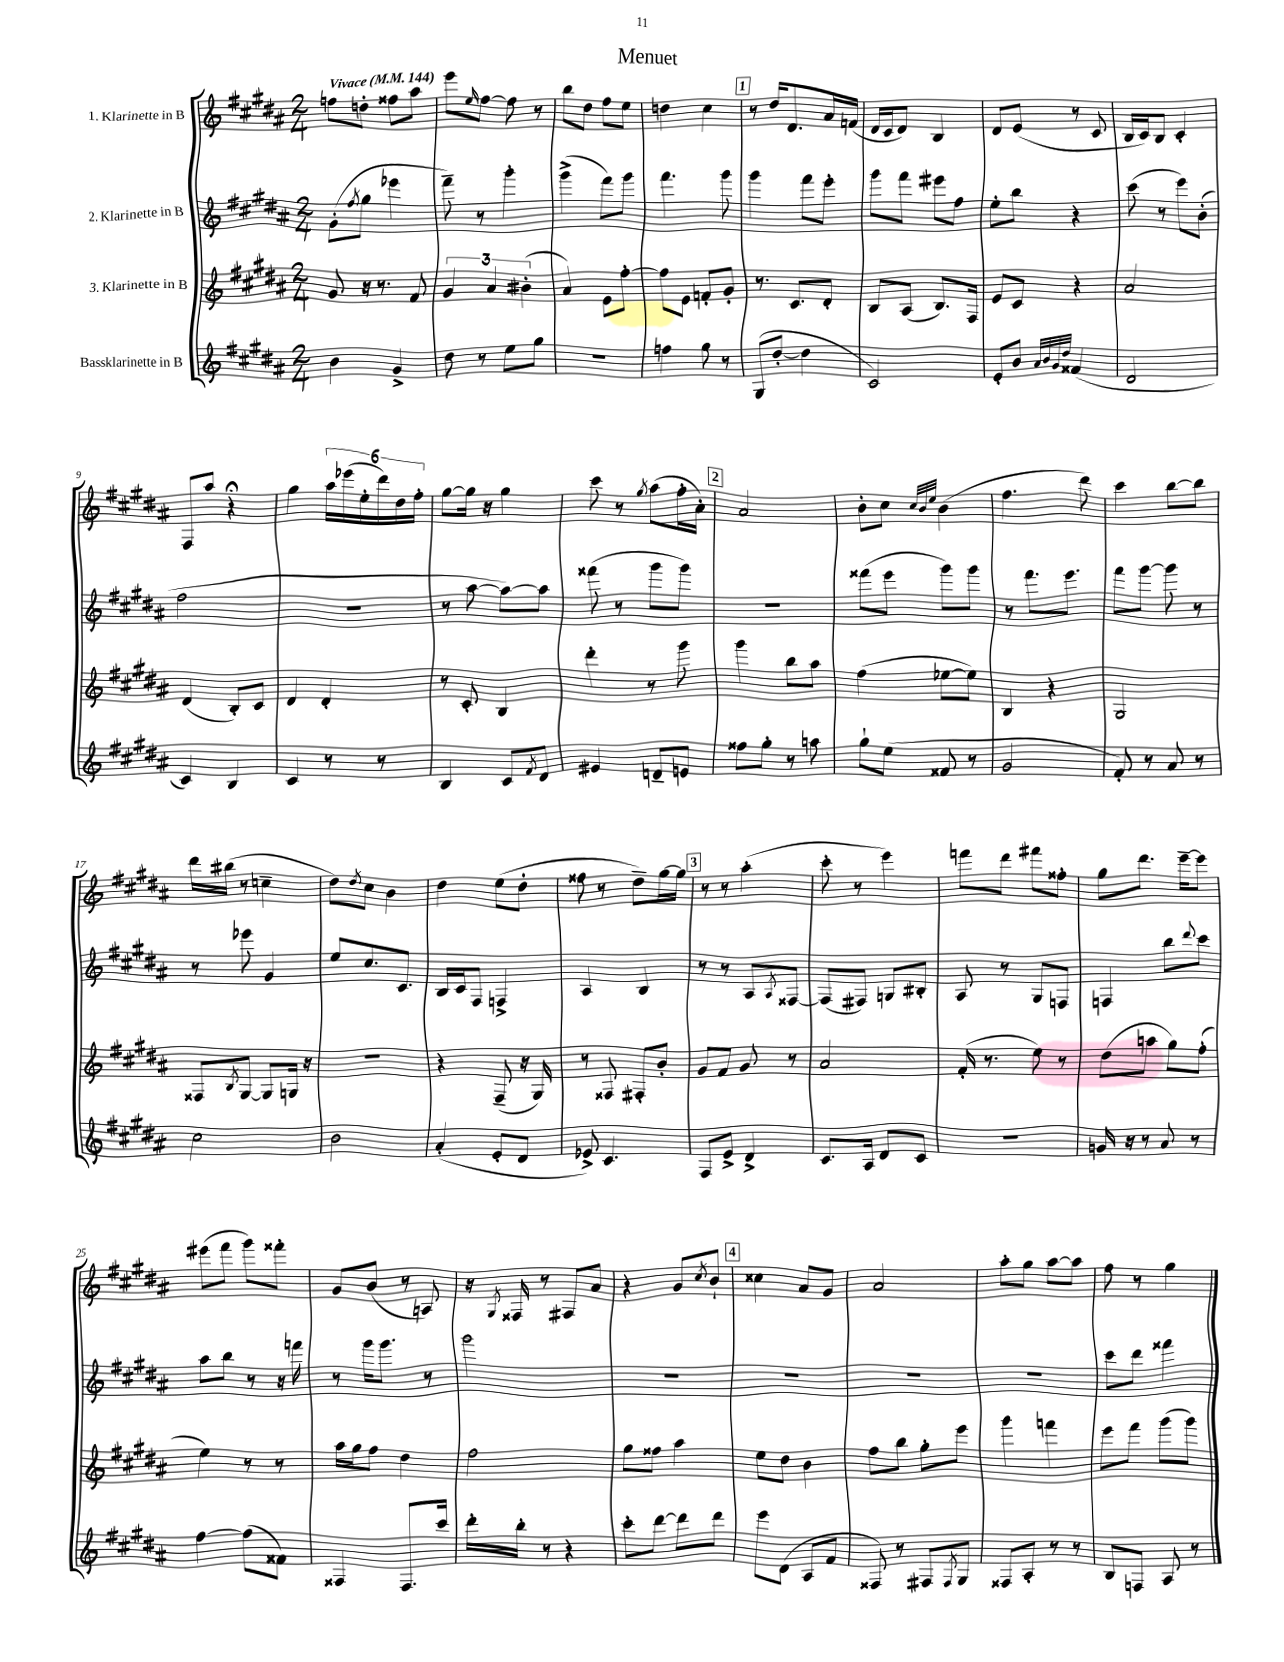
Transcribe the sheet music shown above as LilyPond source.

\header { title = "Menuet" }
<<
\new StaffGroup <<
\new Staff = "s0" \with { instrumentName = "1. Klarinette in B" } {
    \clef treble \key b \major \numericTimeSignature \time 2/4 \tempo "Vivace" 4 = 144
    f''8 d''8-. fisis''8 ais''8 |
    e'''8 \grace { e''16 } fis''8~ fis''8 r8 |
    b''8 dis''8 fis''8 e''8 |
    d''4 cis''4 |
    \mark \markup { \box "1" } r8 dis''16 dis'8. ais'16 f'16( |
    dis'16 cis'16 dis'8) b4 |
    dis'8 e'8( r8 cis'8 |
    b16 cis'16) b8 cis'4-. |
    fis8 ais''8 r4\fermata |
    gis''4 \tuplet 6/4 { ais''16 ees'''16( e''16-. dis'''16) dis''16 fis''16-. } |
    gis''8~ gis''16 r16 gis''4 |
    cis'''8 r8 \acciaccatura { gis''8 } ais''8( fis''16-. ais'16-.) |
    \mark \markup { \box "2" } ais'2 |
    b'8-. cis''8 \grace { cis''32 b'32 e''32 } b'4( |
    fis''4. dis'''8) |
    cis'''4 b''8~ b''8 |
    dis'''16 bis''16( r8 c''4-- |
    dis''8) \acciaccatura { dis''8 } cis''8 b'4 |
    dis''4 e''8( dis''8-. |
    fisis''8 r8 dis''8--) gis''16~ gis''16 |
    \mark \markup { \box "3" } r8 r8 ais''4-.( |
    cis'''8-. r8 e'''4) |
    f'''8 dis'''8 fis'''8 fisis''8-. |
    gis''8 dis'''8. e'''16~-- e'''8 |
    eis'''8( fis'''8 gis'''8) fisis'''8-. |
    gis'8 b'8( r8 a8) |
    r16 \acciaccatura { gis8 } fisis16 r8 fis8 ais'8 |
    r4 gis'8 \acciaccatura { cis''8 } b'8-! |
    \mark \markup { \box "4" } cisis''4 ais'8 gis'8 |
    ais'2 |
    ais''8-. gis''8 ais''8~ ais''8 |
    fis''8 r8 gis''4 \bar "|." |
}
\new Staff = "s1" \with { instrumentName = "2. Klarinette in B" } {
    \clef treble \key b \major \numericTimeSignature \time 2/4
    gis'8-.( \acciaccatura { fis''8 } gis''8 ees'''4 |
    fis'''8--) r8 gis'''4-. |
    gis'''4->( fis'''8) gis'''8 |
    fis'''4. gis'''8 |
    \mark \markup { \box "1" } gis'''4 fis'''8 e'''8-. |
    gis'''8 fis'''8 eis'''8 fis''8 |
    e''8-. b''8 r4 |
    cis'''8( r8 e'''8) b'8-.( |
    fis''2 |
    R2 |
    r8 ais''8~ ais''8~) ais''8 |
    fisis'''8( r8 gis'''8 gis'''8) |
    \mark \markup { \box "2" } R2 |
    fisis'''8( e'''8 gis'''8) gis'''8 |
    r8 fis'''8. e'''8. |
    fis'''8 gis'''8~ gis'''8 r8 |
    r8 ees'''8 gis'4 |
    e''8 cis''8. cis'8. |
    b16 cis'16 fis8 f4-> |
    ais4 b4 |
    \mark \markup { \box "3" } r8 r8 ais8 \acciaccatura { ais8 } fisis8~ |
    fisis8( fis8) g8 bis8-. |
    ais8 r8 gis8 f8 |
    f4 b''8 \appoggiatura { dis'''8 } cis'''8 |
    ais''8 b''8 r8 r16 f'''16 |
    r8 gis'''16 gis'''8. r8 |
    gis'''2 |
    R2 |
    \mark \markup { \box "4" } R2 |
    R2 |
    R2 |
    cis'''8 dis'''8 fisis'''4 \bar "|." |
}
\new Staff = "s2" \with { instrumentName = "3. Klarinette in B" } {
    \clef treble \key b \major \numericTimeSignature \time 2/4
    gis'8 r16 r8. fis'8 |
    \tuplet 3/2 { gis'4 ais'4 bis'4-.( } |
    ais'4) e'8 fis''8~-. |
    fis''8 e'8 f'8-. gis'8-. |
    \mark \markup { \box "1" } r8. cis'8. dis'8-. |
    b8 ais8( b8.) fis16 |
    e'8 cis'8 r4 |
    ais'2 |
    dis'4( b8-.) cis'8 |
    dis'4 dis'4-. |
    r8 cis'8-. b4 |
    dis'''4-. r8 gis'''8 |
    \mark \markup { \box "2" } gis'''4 b''8 ais''8 |
    fis''4( ees''8~ ees''8) |
    b4 r4 |
    gis2 |
    fisis8 \acciaccatura { b8 } gis8~ gis8 g16 r16 |
    r2 |
    r4 fis8--( r16 gis16) |
    r8 fisis8 fis8-. b'8-. |
    \mark \markup { \box "3" } gis'8 fis'8 gis'8 r8 |
    ais'2 |
    fis'16-.( r8. e''8) r8 |
    dis''8( a''8 gis''8) fis''8-.( |
    e''4) r8 r8 |
    ais''16 gis''16 fis''8 dis''4 |
    fis''2 |
    gis''8 fisis''8 ais''4 |
    \mark \markup { \box "4" } e''8 dis''8 b'4 |
    fis''8 b''8 gis''8-. e'''8 |
    gis'''4 f'''4 |
    e'''8 fis'''8 gis'''8( gis'''8) \bar "|." |
}
\new Staff = "s3" \with { instrumentName = "Bassklarinette in B" } {
    \clef treble \key b \major \numericTimeSignature \time 2/4
    b'4 gis'4-> |
    dis''8 r8 e''8 gis''8 |
    R2 |
    f''4 gis''8 r8 |
    \mark \markup { \box "1" } gis8( dis''8~-. dis''4 |
    cis'2) |
    e'8-. b'8 \grace { ais'32 b'32 gis'32 dis''32 } fisis'4( |
    dis'2 |
    cis'4) b4 |
    cis'4 r8 r8 |
    b4 cis'8 \acciaccatura { fis'8 } dis'8 |
    eis'4 d'8-- e'8 |
    \mark \markup { \box "2" } fisis''8 gis''8-. r8 a''8 |
    gis''8-! e''8( fisis'8 r8 |
    gis'2 |
    fis'8-.) r8 ais'8 r8 |
    cis''2 |
    b'2 |
    ais'4-.( e'8-. dis'8 |
    ees'8->) cis'4. |
    \mark \markup { \box "3" } fis8 e'8-> dis'4-> |
    cis'8. ais16 dis'8 cis'8 |
    R2 |
    g'16 r16 r8 ais'8 r8 |
    fis''4~ fis''8( fisis'8) |
    fisis4 fisis8. cis'''16 |
    dis'''16-. b''16-. r8 r4 |
    cis'''8-. dis'''8~ dis'''8 dis'''8 |
    \mark \markup { \box "4" } e'''8 dis'8( ais8 fis'8 |
    fisis8) r8 fis8 \acciaccatura { fis8 } gis8 |
    fisis8 ais8-. r8 r8 |
    b8 f8 ais8 r8 \bar "|." |
}
>>
>>
